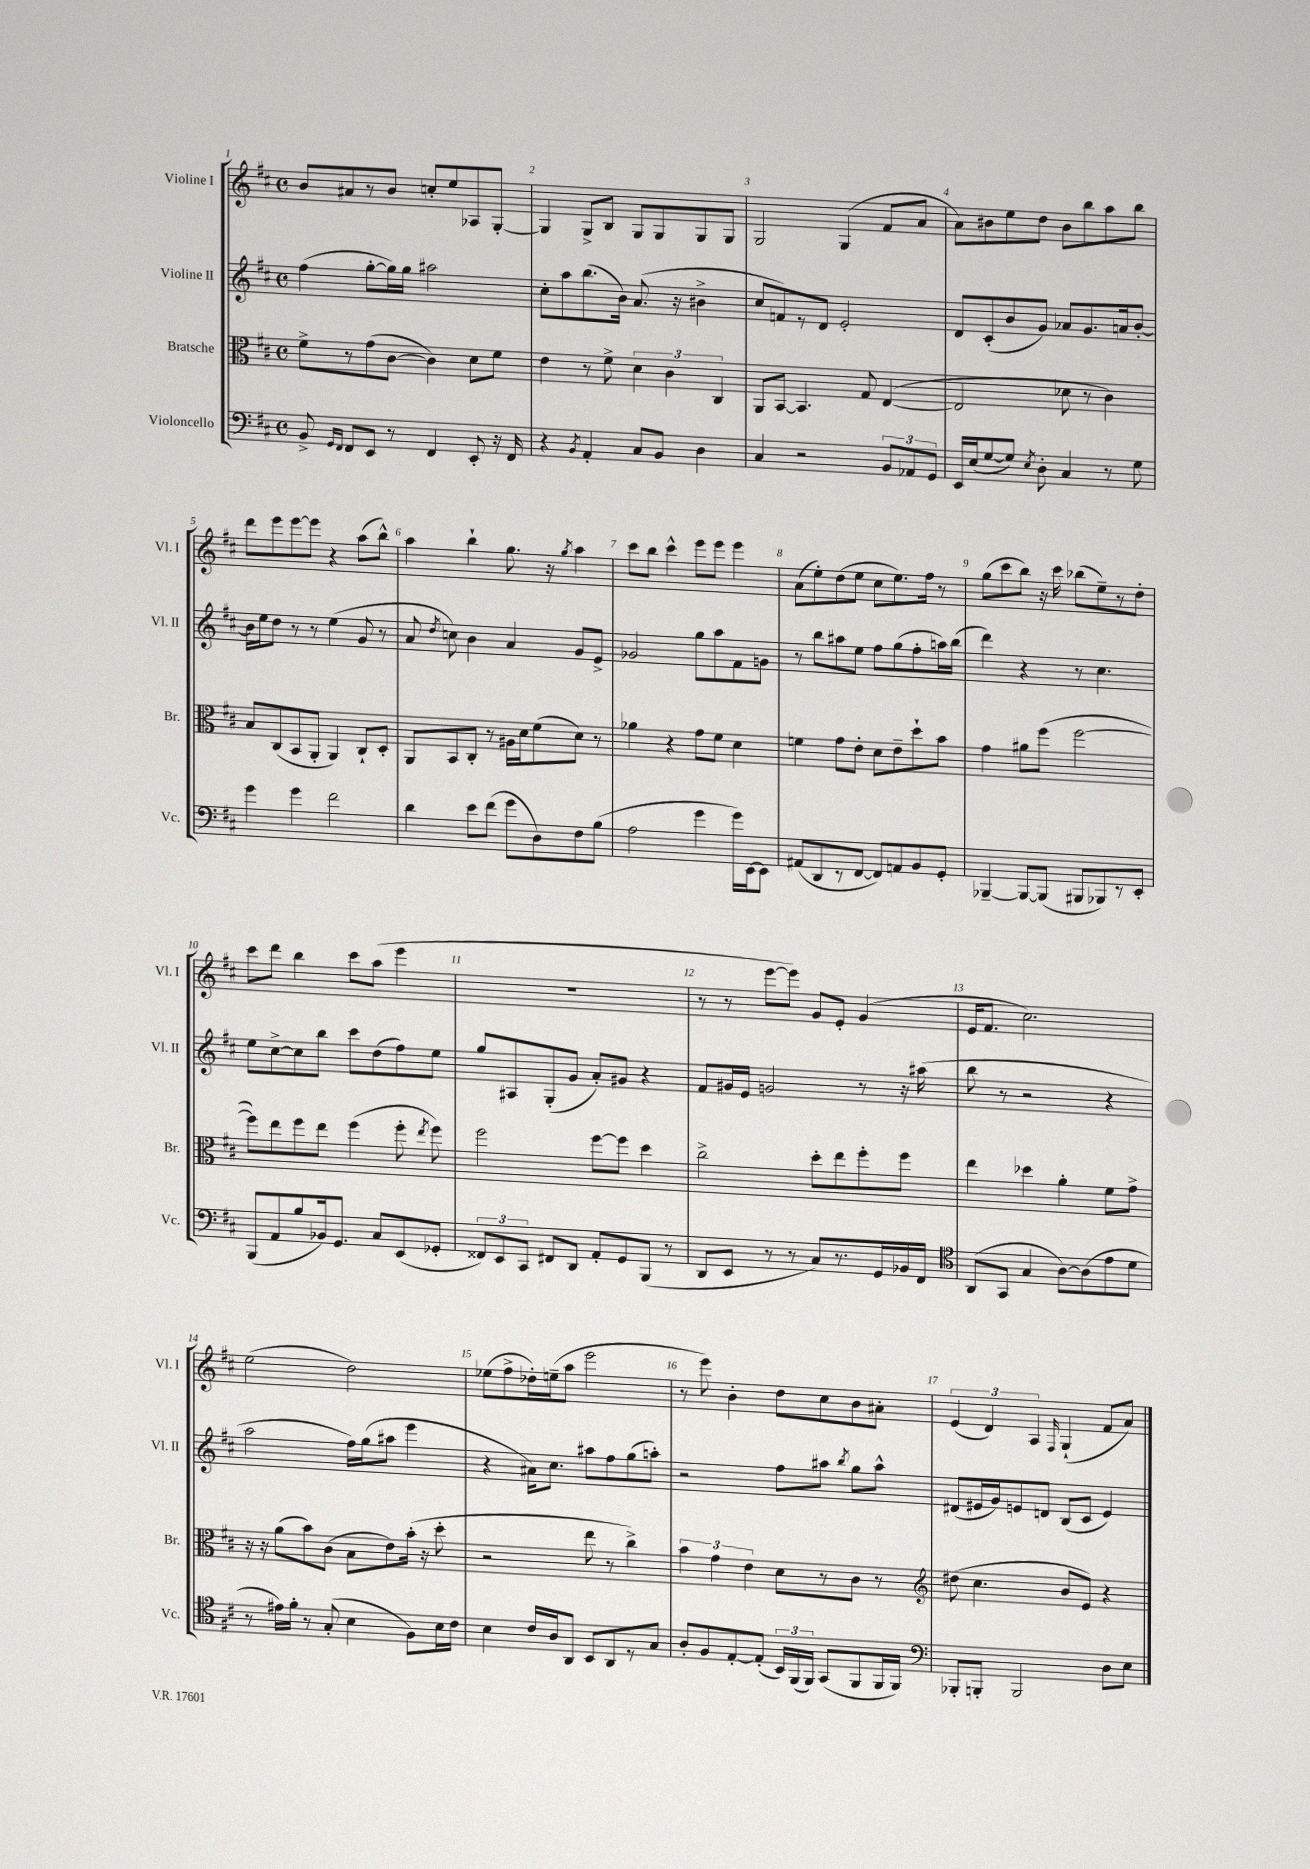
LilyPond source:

<<
\new StaffGroup <<
\new Staff = "s0" \with { instrumentName = "Violine I" shortInstrumentName = "Vl. I" } {
    \clef treble \key d \major \defaultTimeSignature \time 4/4
    \autoBeamOff b'8[ ais'8 r8 b'8] c''8[-. e''8 aes8 g8]~-. |
    g4 g8[-> b8] g8[ g8 g8 g8] |
    g2 g4( fis'8[ a'8] |
    a'8[) bis'8 e''8 d''8] bis'8[ b''8 a''8 b''8] |
    d'''8[ e'''8 e'''8~ e'''8] r4 a''8[( b''8]-^) |
    a''4 b''4-! g''8. r16 \acciaccatura { g''8 } a''4 |
    cis'''8[ b''8] cis'''4-^ e'''8[ e'''8] e'''4 |
    a'8[( e''8-.) d''8( e''8] cis''8[ e''8.) fis''16] r8 |
    g''8[( cis'''8 b''8]) r16 cis'''16 bes''8[( e''8--) r8 d''8]-. |
    cis'''8[ d'''8] b''4 cis'''8[ a''8]( e'''4 |
    R1 |
    r8 r8 e'''8[~ e'''8]) g'8[ e'8]-. g'4( |
    e'16[ fis'8.] cis''2.) |
    e''2( d''2) |
    ees''8[( fis''8-> des''16-.) e''16--( a''8] e'''2 |
    r8 e'''8) b'4-. d''8[ cis''8 b'8 ais'8]-. |
    \tuplet 3/2 { e'4( d'4) a4 } \grace { fis16 } g4-!( fis'8[ a'8]) \bar "|." |
}
\new Staff = "s1" \with { instrumentName = "Violine II" shortInstrumentName = "Vl. II" } {
    \clef treble \key d \major \defaultTimeSignature \time 4/4
    \autoBeamOff fis''4( g''8[~-. g''16) g''16] ais''2 |
    cis''8[-. a''8 b''8.( b'16]) a'8.( r16 bis'4-> |
    cis''8[ f'8) r8 d'8] e'2-. |
    d'8[ cis'8-.( b'8 g'8]) aes'8[ g'8. a'16 b'8]~-. |
    b'16[ e''16 d''8] r8 r8 e''4( g'8 r8 |
    a'8 \acciaccatura { d''8 } c''8) b'4 a'4 g'8[ e'8]-> |
    ges'2 g''8[ a''8 fis'8 g'8] |
    r8 b''8[ ais''8 e''8] fis''8[ g''8( fis''8-. a''16) b''16]( |
    d'''4) r4 r8 cis''4. |
    e''8[ cis''8~-> cis''8 b''8] cis'''8[ d''8( fis''8) e''8] |
    g''8[ ais8 g8-.( g'8] a'8[-.) gis'8] r4 |
    fis'8[ gis'16 e'16] g'2 r8 r16 ais''16( |
    b''8 r8 r2 r4 |
    a''2 fis''16[) g''16( ais''8] e'''4 |
    r4 ais'16[) cis''8.] ais''8[ fis''8 g''8( a''8]-.) |
    r2 fis''8[ ais''8] \acciaccatura { b''8 } g''8[ ais''8]-^ |
    dis'8[( eis'16 g'16) e'8 d'8] b8[( cis'8] e'4) \bar "|." |
}
\new Staff = "s2" \with { instrumentName = "Bratsche" shortInstrumentName = "Br." } {
    \clef alto \key d \major \defaultTimeSignature \time 4/4
    \autoBeamOff fis'8[-> r8 g'8( cis'8]~ cis'4) d'8[ fis'8] |
    e'4 r8 fis'8-> \tuplet 3/2 { d'4 cis'4 cis4 } |
    a,8[ b,8]~ b,4. g8 e4~( |
    e2 des'8 r8 cis'4) |
    b8[ cis8( b,8 a,8]-. a,4) cis8[-! d8]-. |
    a,8[ b,8 cis8]-. r8 ais16[ d'16 fis'8( d'8]) r8 |
    aes'4 r4 g'8[ fis'8] d'4 |
    f'4 g'8[ e'8]-. d'8[ e'8-- d''8-! b'8] |
    g'4 ais'8[ fis''8]( fis''2~ |
    fis''8[) e''8 fis''8 e''8] fis''4( fis''8-. \acciaccatura { e''8 } fis''8) |
    fis''2 fis''8[~ fis''8] d''4 |
    cis''2-> d''8[-. e''8 fis''8-. fis''8] |
    e''4 des''4 a'4-. fis'8[ g'8]-> |
    r16 r16 a'8[( b'8) cis'8]( b8[ e'8) b'16]-.( r16 d''8-. |
    r2 e''8 r8 cis''4->) |
    \tuplet 3/2 { b'4 g'4 e'4 } d'8[ r8 cis'8] r8 |
    \clef treble dis''8( cis''4. b'8[ e'8]) r4 \bar "|." |
}
\new Staff = "s3" \with { instrumentName = "Violoncello" shortInstrumentName = "Vc." } {
    \clef bass \key d \major \defaultTimeSignature \time 4/4
    \autoBeamOff b,8-> \grace { g,16[ fis,16] } fis,8[ e,8] r8 fis,4 e,8-. r16 fis,16 |
    r4 \acciaccatura { b,8 } a,4-. cis8[ b,8] d4 |
    cis4 r2 \tuplet 3/2 { b,8[ aes,8 g,8] } |
    e,16[ e16( g8~ g8]) \acciaccatura { e8 } d8-. cis4 r8 g8 |
    g'4 g'4 fis'2 |
    d'4 e'8[ fis'8]( g'8[ d8) fis8 b8]( |
    a2 g'4 g'16[) e,16~ e,8] |
    ais,8[( d,8 r8 fis,8]~ fis,8[) a,8 b,8 g,8]-. |
    bes,,4~-- bes,,8[~ bes,,8]( bis,,8[ bes,,8) r8 e,8]-. |
    b,,8[( a,8 b8 bes,16) g,8.] cis8[ e,8( ges,8]-. |
    \tuplet 3/2 { fisis,8[) e,8 cis,8] } fis,8[ d,8] a,8[-. g,8 b,,8]( r8 |
    d,8[ e,8] r8 r8 cis8[) r8. g,16 bes,16 fis,16] |
    \clef tenor a,8[( g,8] g4 a8[~) a8( e'8 d'8] |
    r8 eis'16[) fis'16]-. r8 g8-.( b4 fis8[) b16 cis'16] |
    b4 cis'16[ a16 a,8] b,8[ a,8 r8 g8] |
    a8[-. fis8 e8~-. e8]-.( \tuplet 3/2 { b,16[) fis,16( fis,16]) } g,8[( fis,8 fis,16 fis,16]) |
    \clef bass bes,,8[-. b,,8]-. b,,2 d8[ e8] \bar "|." |
}
>>
>>
\layout { \context { \Score \override BarNumber.break-visibility = ##(#f #t #t) barNumberVisibility = #all-bar-numbers-visible } }
